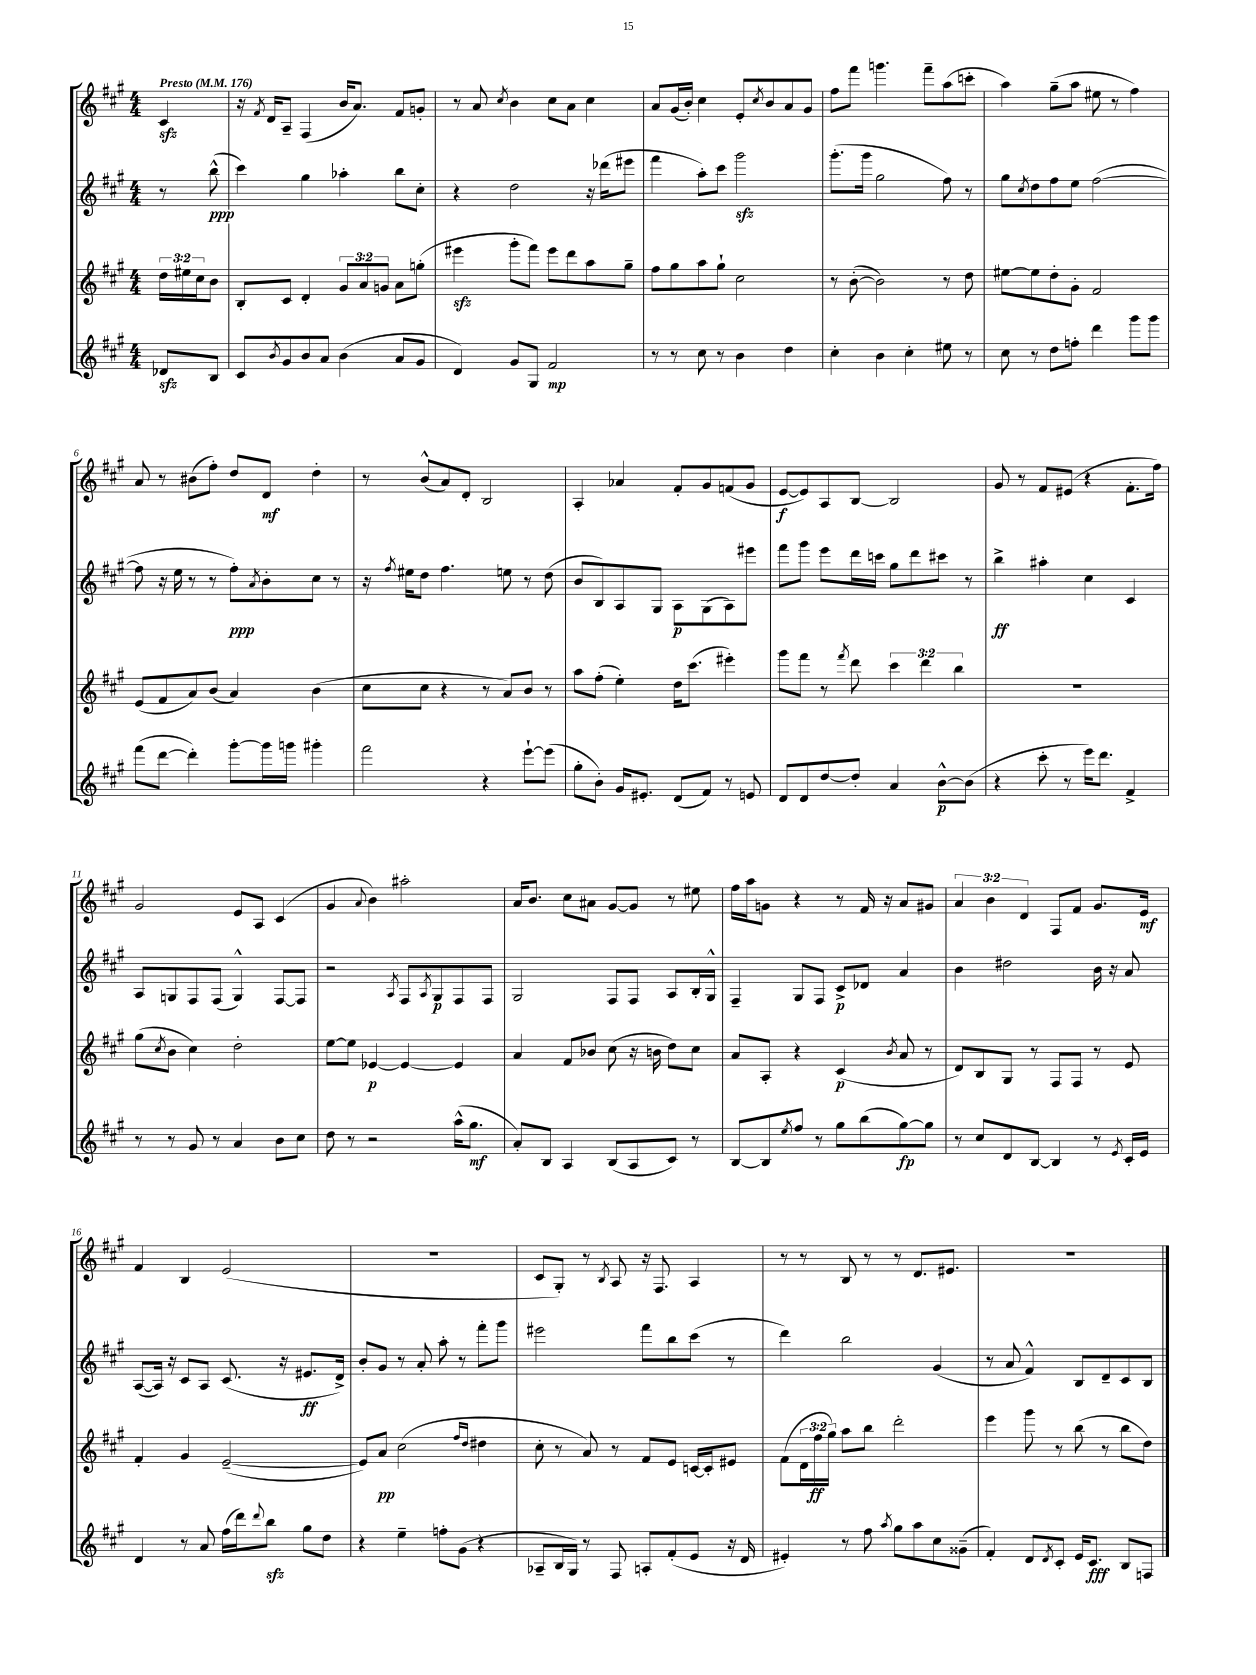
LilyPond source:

<<
\new StaffGroup <<
\new Staff = "s0" {
    \clef treble \key a \major \numericTimeSignature \time 4/4 \override Staff.TupletNumber.text = #tuplet-number::calc-fraction-text \partial 4 \tempo "Presto" 4 = 176
    cis'4\sfz |
    r16 \acciaccatura { fis'8 } d'16 a8-- fis4( b'16 a'8.) fis'8 g'8-. |
    r8 a'8 \acciaccatura { cis''8 } b'4 cis''8 a'8 cis''4 |
    a'8 gis'16( b'16-.) cis''4 e'8-. \acciaccatura { cis''8 } b'8 a'8 gis'8 |
    fis''8 fis'''8 g'''4. fis'''8-- a''8( c'''8-. |
    a''4) gis''8--( a''8 eis''8 r8 fis''4) |
    a'8 r8 bis'8( fis''8-.) d''8 d'8\mf d''4-. |
    r8 b'8-^( a'8) d'8-. b2 |
    a4-. aes'4 fis'8-. gis'8 f'8( gis'8 |
    e'8~\f e'8) a8 b8~ b2 |
    gis'8 r8 fis'8 eis'8( r4 fis'8.-. fis''16) |
    gis'2 e'8 a8 cis'4( |
    gis'4 \appoggiatura { a'8 } b'4) ais''2-. |
    a'16 b'8. cis''8 ais'8 gis'8~ gis'8 r8 eis''8 |
    fis''16 a''16 g'8 r4 r8 fis'16 r16 a'8 gis'8 |
    \tuplet 3/2 { a'4 b'4 d'4 } fis8 fis'8 gis'8. e'16\mf |
    fis'4 b4 e'2( |
    R1 |
    cis'8 gis8-.) r8 \acciaccatura { b8 } a8 r16 fis8. a4 |
    r8 r8 b8 r8 r8 d'8. eis'8. |
    R1 \bar "|." |
}
\new Staff = "s1" {
    \clef treble \key a \major \numericTimeSignature \time 4/4 \partial 4
    r8 b''8-^\ppp( |
    cis'''4) gis''4 aes''4-. b''8 cis''8-. |
    r4 d''2 r16 des'''16( eis'''8 |
    fis'''4 a''8-.) cis'''8 gis'''2\sfz |
    gis'''8.-.( gis'''16 gis''2 fis''8) r8 |
    gis''8 \acciaccatura { cis''8 } d''8 fis''8 e''8 fis''2~( |
    fis''8 r16 e''16 r8 r8 fis''8-.\ppp) \acciaccatura { a'8 } b'8-. cis''8 r8 |
    r16 \acciaccatura { fis''8 } eis''16 d''8 fis''4. e''8 r8 d''8( |
    b'8 b8) a8 gis8 a8\p gis8( a8) eis'''8 |
    fis'''8 gis'''8 e'''8 d'''16 c'''16 gis''8 d'''8 cis'''8 r8 |
    b''4->\ff ais''4-. cis''4 cis'4 |
    a8 g8 fis8 fis8( g4-^) fis8~ fis8 |
    r2 \acciaccatura { a8 } fis8 \acciaccatura { a8 } gis8\p fis8 fis8 |
    gis2 fis8 fis8 a8 b16-. gis16-^ |
    fis4-- gis8 fis8 cis'8->\p des'8 a'4 |
    b'4 dis''2 b'16 r16 a'8 |
    a8~( a16) r16 cis'8 a8 cis'8.( r16 eis'8.\ff d'16->) |
    b'8-. gis'8 r8 a'8-. a''8-. r8 fis'''8-. gis'''8 |
    eis'''2 fis'''8 b''8 cis'''8( r8 |
    d'''4) b''2 gis'4( |
    r8 a'8 fis'4-^) b8 d'8-- cis'8 b8 \bar "|." |
}
\new Staff = "s2" {
    \clef treble \key a \major \numericTimeSignature \time 4/4 \override Staff.TupletNumber.text = #tuplet-number::calc-fraction-text \partial 4
    \tuplet 3/2 { d''16 eis''16 cis''16 } b'8 |
    b8-. cis'8 d'4-. \tuplet 3/2 { gis'8 a'8 g'8 } a'8 g''8-.( |
    eis'''4\sfz gis'''8-. fis'''8) eis'''8 d'''8 a''8 gis''8-- |
    fis''8 gis''8 a''8 gis''8-! cis''2 |
    r8 b'8~-.( b'2) r8 d''8 |
    eis''8~ eis''8 d''8-. gis'8-. fis'2 |
    e'8( fis'8 a'8) b'8( a'4) b'4( |
    cis''8 cis''8 r4 r8 a'8) b'8 r8 |
    a''8 fis''8-.( e''4-.) d''16 cis'''8.( eis'''4-.) |
    gis'''8 fis'''8 r8 \acciaccatura { fis'''8 } d'''8 \tuplet 3/2 { cis'''4 d'''4 b''4 } |
    R1 |
    gis''8( \acciaccatura { cis''8 } b'8 cis''4) d''2-. |
    e''8~ e''8 ees'4~\p ees'4~ ees'4 |
    a'4 fis'8 bes'8 cis''8( r16 b'16 d''8) cis''8 |
    a'8 a8-. r4 cis'4\p( \acciaccatura { b'8 } a'8 r8 |
    d'8) b8 gis8 r8 fis8 fis8 r8 e'8 |
    fis'4-. gis'4 e'2~--( |
    e'8) a'8\pp cis''2( \grace { fis''16 d''16 } dis''4 |
    cis''8-. r8 a'8) r8 fis'8 e'8 c'16~ c'16-. eis'8 |
    fis'8( \tuplet 3/2 { d'16 fis''16\ff gis''16) } a''8 b''8 d'''2-. |
    e'''4 gis'''8 r8 b''8( r8 b''8 d''8) \bar "|." |
}
\new Staff = "s3" {
    \clef treble \key a \major \numericTimeSignature \time 4/4 \partial 4
    des'8\sfz b8 |
    cis'8 \acciaccatura { b'8 } gis'8 b'8 a'8 b'4( a'8 gis'8 |
    d'4) gis'8 gis8 fis'2\mp |
    r8 r8 cis''8 r8 b'4 d''4 |
    cis''4-. b'4 cis''4-. eis''8 r8 |
    cis''8 r8 d''8 f''8-. d'''4 gis'''8 gis'''8 |
    fis'''8( d'''8~ d'''4-.) gis'''8~-. gis'''16 g'''16 gis'''4-. |
    fis'''2 r4 e'''8~-! e'''8( |
    gis''8-. b'8-.) gis'16 eis'8.-. d'8( fis'8) r8 e'8 |
    d'8 d'8 d''8~ d''8-. a'4 b'8~-^\p b'8( |
    r4 cis'''8-. r8 e'''16) d'''8. fis'4-> |
    r8 r8 gis'8 r8 a'4 b'8 cis''8 |
    d''8 r8 r2 a''16-^( gis''8.\mf |
    a'8-.) b8 a4 b8( a8 cis'8) r8 |
    b8~ b8 \acciaccatura { e''8 } fis''8 r8 gis''8 b''8( gis''8~\fp) gis''8 |
    r8 cis''8 d'8 b8~ b4 r8 \acciaccatura { e'8 } cis'16-. e'16 |
    d'4 r8 a'8 fis''16( d'''16) \appoggiatura { d'''8 } b''8\sfz gis''8 d''8 |
    r4 e''4-- f''8-. gis'8( r4 |
    aes8-- b16 gis16) r8 fis8 a8-. fis'8-.( e'8 r16 d'16 |
    eis'4-.) r8 fis''8 \acciaccatura { a''8 } gis''8 a''8 cis''8 gisis'8--( |
    fis'4-.) d'8 \acciaccatura { d'8 } cis'8-. e'16 cis'8.\fff b8 f8 \bar "|." |
}
>>
>>
